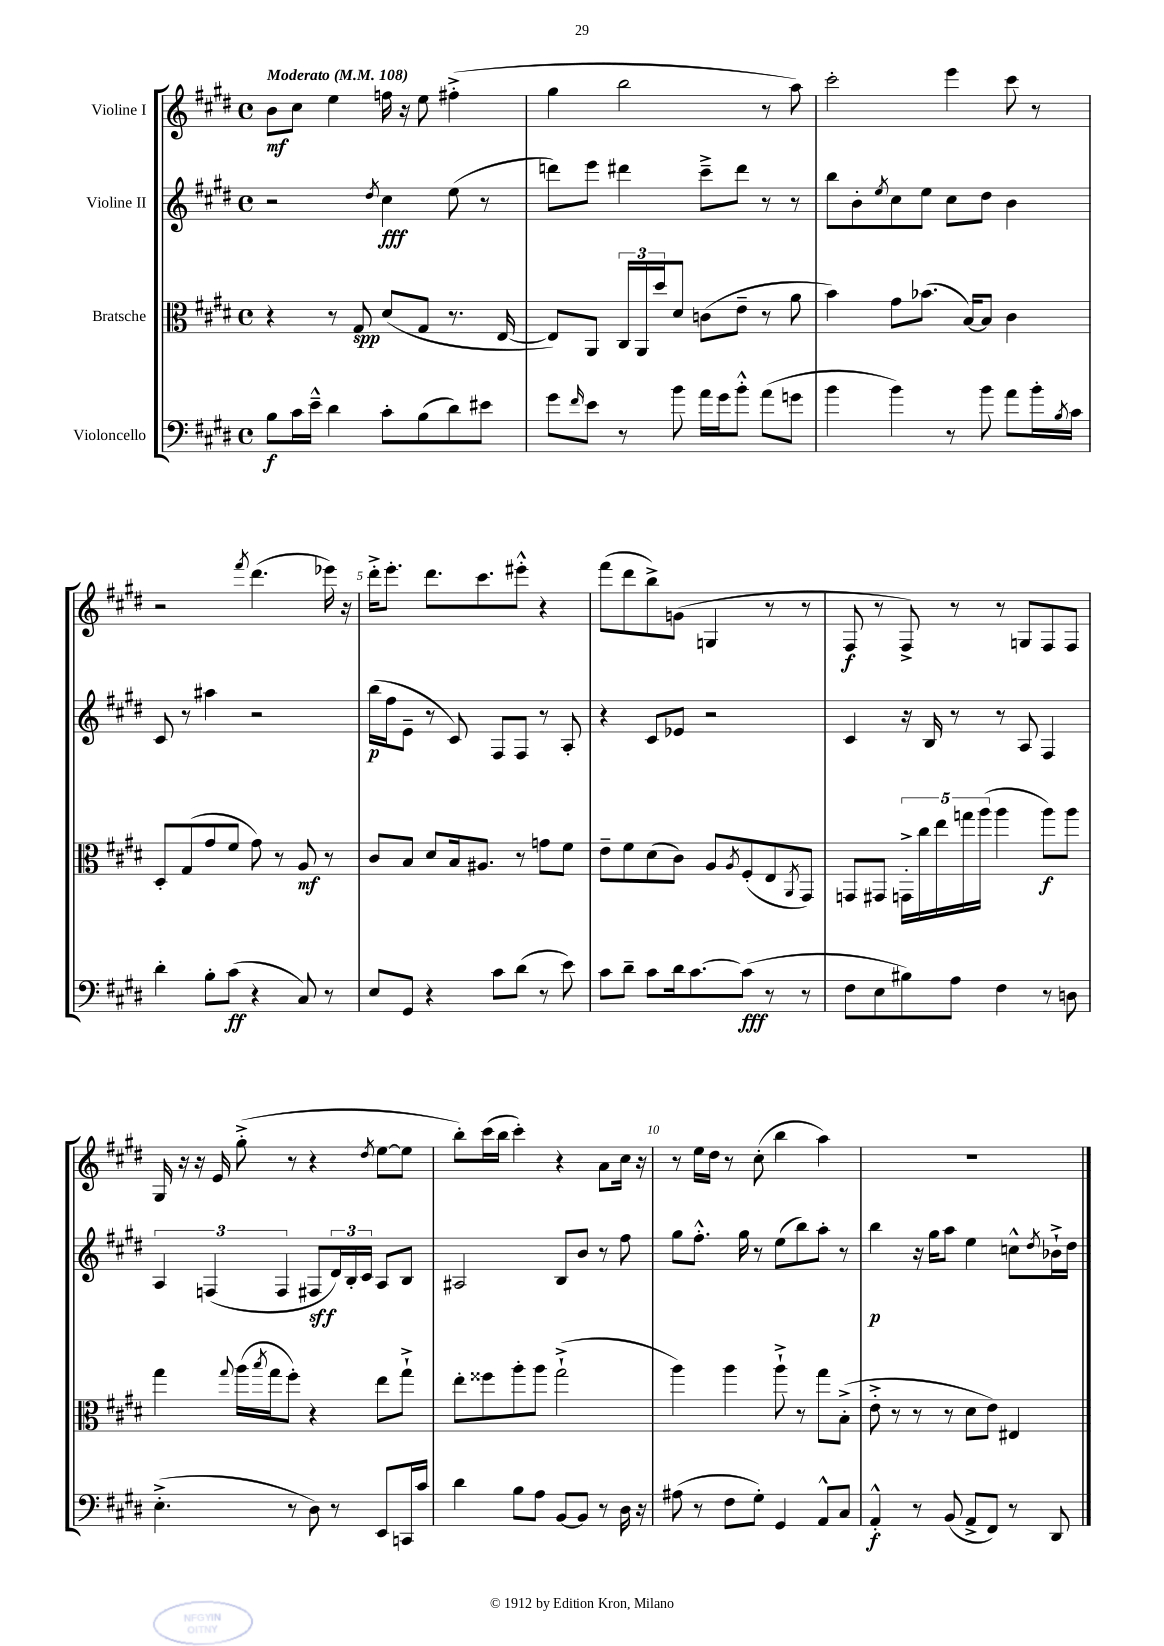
<<
\new StaffGroup <<
\new Staff = "s0" \with { instrumentName = "Violine I" } {
    \clef treble \key e \major \defaultTimeSignature \time 4/4 \tempo "Moderato" 4 = 108
    b'8\mf cis''8 e''4 f''16 r16 e''8 fis''4-.->( |
    gis''4 b''2 r8 a''8) |
    cis'''2-. e'''4 cis'''8 r8 |
    r2 \acciaccatura { fis'''8 } dis'''4.( ees'''16) r16 |
    dis'''16-.-> e'''8.-. dis'''8. cis'''8. eis'''8-.-^ r4 |
    fis'''8( dis'''8 b''8->) g'8( g4 r8 r8 |
    fis8\f r8 fis8->) r8 r8 g8 fis8 fis8 |
    gis16 r16 r16 e'16 gis''8-.->( r8 r4 \acciaccatura { dis''8 } e''8~ e''8 |
    b''8-.) cis'''16( b''16 cis'''4-.) r4 a'8 cis''16 r16 |
    r8 e''16 dis''16 r8 cis''8-.( b''4 a''4) |
    R1 \bar "|." |
}
\new Staff = "s1" \with { instrumentName = "Violine II" } {
    \clef treble \key e \major \defaultTimeSignature \time 4/4
    r2 \acciaccatura { dis''8 } cis''4\fff e''8( r8 |
    d'''8) e'''8 dis'''4 cis'''8---> dis'''8 r8 r8 |
    b''8 b'8-. \acciaccatura { e''8 } cis''8 e''8 cis''8 dis''8 b'4 |
    cis'8 r8 ais''4 r2 |
    b''16\p( fis''16 e'8-- r8 cis'8) fis8 fis8 r8 a8-. |
    r4 cis'8 ees'8 r2 |
    cis'4 r16 b16 r8 r8 a8 fis4 |
    \tuplet 3/2 { a4 f4( f4 } fis8\sff \tuplet 3/2 { dis'16) b16-. cis'16 } a8 b8 |
    ais2 b8 b'8 r8 fis''8 |
    gis''8 fis''8.-.-^ gis''16 r8 e''8( b''8) a''8-. r8 |
    b''4\p r16 gis''16 a''8 e''4 c''8-^ \acciaccatura { dis''8 } bes'16-!-> dis''16 \bar "|." |
}
\new Staff = "s2" \with { instrumentName = "Bratsche" } {
    \clef alto \key e \major \defaultTimeSignature \time 4/4
    r4 r8 gis8\spp dis'8( gis8 r8. e16~ |
    e8) a,8 \tuplet 3/2 { cis16 a,16 dis''16 } dis'8 c'8( e'8-- r8 a'8 |
    b'4) gis'8 bes'8.( b16~) b8 cis'4 |
    dis8-. gis8( gis'8 fis'8 gis'8) r8 a8\mf r8 |
    cis'8 b8 dis'8 b16 ais8. r8 g'8 fis'8 |
    e'8-- fis'8 dis'8( cis'8) a8 \acciaccatura { a8 } fis8-.( e8 \acciaccatura { a,8 } gis,8) |
    g,8 gis,8 \tuplet 5/4 { g,16-.-> cis''16 e''16 g''16 a''16( } a''4 a''8\f) a''8 |
    gis''4 \appoggiatura { gis''8 } a''16( \acciaccatura { b''8 } gis''16 fis''8-.) r4 e''8 gis''8-!-> |
    e''8-. fisis''8 a''8-. a''8 gis''2-!->( |
    a''4) a''4 a''8-!-> r8 gis''8 b8-.->( |
    e'8-.-> r8 r8 r8 dis'8 e'8) eis4 \bar "|." |
}
\new Staff = "s3" \with { instrumentName = "Violoncello" } {
    \clef bass \key e \major \defaultTimeSignature \time 4/4
    b8\f cis'16 e'16---^ dis'4 cis'8-. b8( dis'8) eis'8 |
    gis'8 \grace { fis'16 } e'8 r8 b'8 a'16 gis'16 b'8-.-^ a'8( g'8 |
    b'4 b'4) r8 b'8 a'8 b'16-. \acciaccatura { b8 } cis'16 |
    dis'4-. b8-. cis'8\ff( r4 cis8) r8 |
    e8 gis,8 r4 cis'8 dis'8( r8 e'8) |
    cis'8 dis'8-- cis'8 dis'16 cis'8.~ cis'8\fff( r8 r8 |
    fis8 e8 bis8) a8 fis4 r8 d8 |
    e4.-.->( r8 dis8) r8 e,8 c,16 cis'16 |
    dis'4 b8 a8 b,8~ b,8 r8 dis16 r16 |
    ais8( r8 fis8 gis8-.) gis,4 a,8-^ cis8 |
    a,4-.-^\f r8 b,8( a,8-> fis,8) r8 dis,8 \bar "|." |
}
>>
>>
\layout { \context { \Score \override BarNumber.break-visibility = ##(#f #t #t) barNumberVisibility = #(every-nth-bar-number-visible 5) } }
